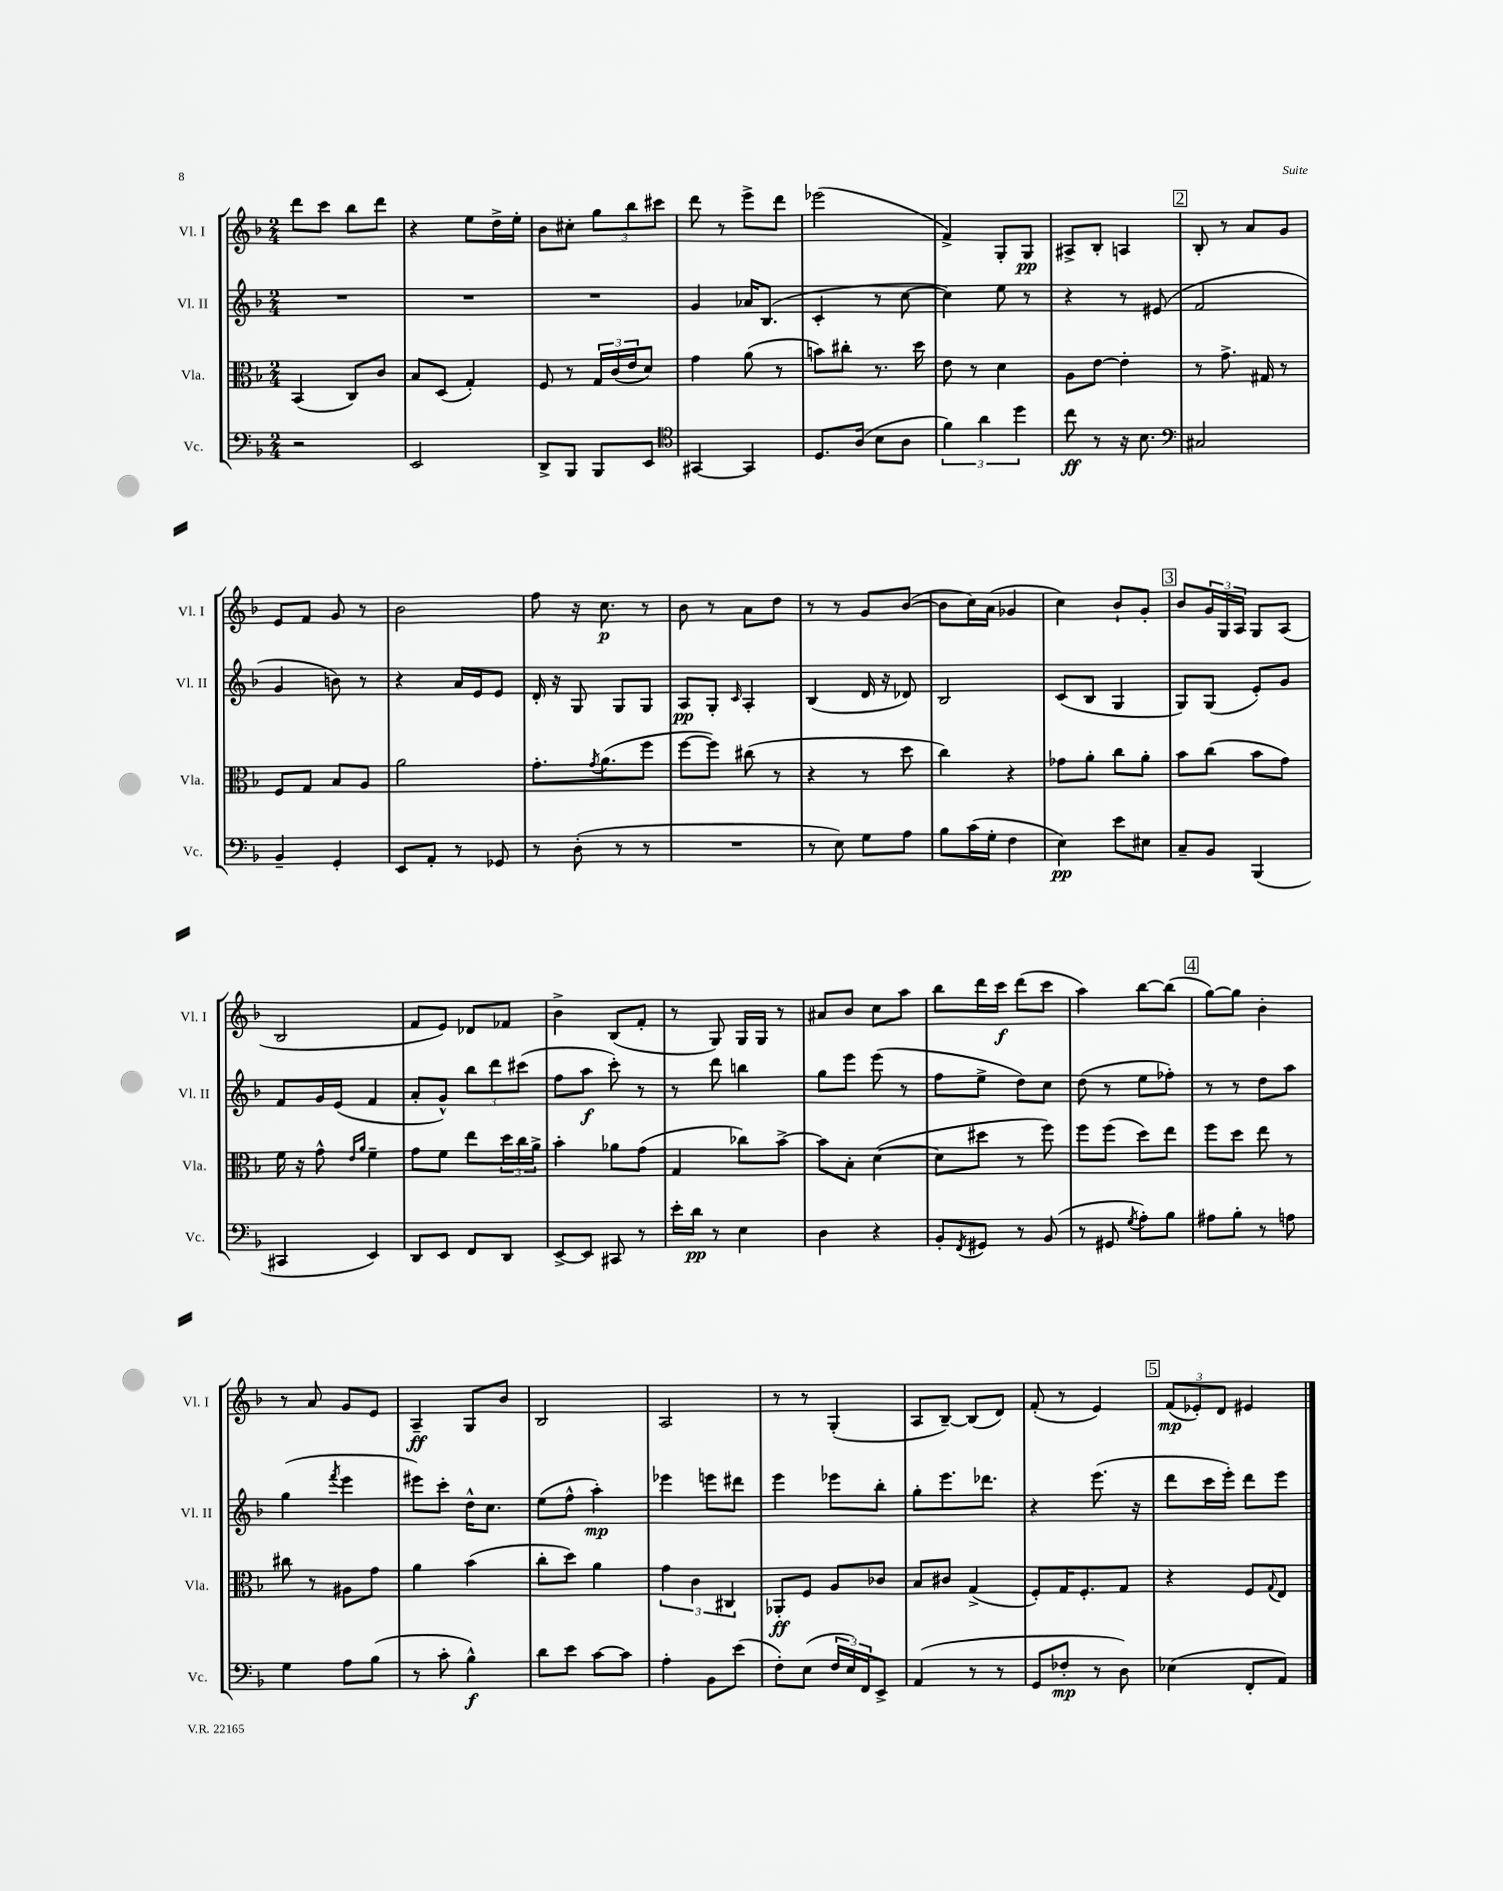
<<
\new StaffGroup <<
\new Staff = "s0" \with { instrumentName = "Vl. I" shortInstrumentName = "Vl. I" } {
    \clef treble \key f \major \numericTimeSignature \time 2/4
    d'''8 c'''8 bes''8 d'''8 |
    r4 e''8 d''16-> e''16-. |
    bes'8 cis''8-. \tuplet 3/2 { g''8 bes''8 cis'''8 } |
    d'''8 r8 e'''8-> d'''8 |
    ees'''2( |
    f'4->) g8-. g8\pp |
    ais8-> bes8-. a4 |
    \mark \markup { \box "2" } bes8-. r8 a'8 g'8 |
    e'8 f'8 g'8 r8 |
    bes'2 |
    f''8 r16 c''8.\p r8 |
    bes'8 r8 a'8 d''8 |
    r8 r8 g'8 bes'8~( |
    bes'8 c''16) a'16( ges'4 |
    c''4) bes'8-! g'8-. |
    \mark \markup { \box "3" } bes'8 \tuplet 3/2 { g'16 g16 a16 } g8 a8( |
    bes2 |
    f'8 e'8) des'8 fes'8 |
    bes'4-> bes8( f'8-. |
    r8 g8) g16 g16 r8 |
    ais'8 bes'8 c''8 a''8 |
    bes''8 d'''16 c'''16\f d'''8( c'''8 |
    a''4) bes''8~ bes''8( |
    \mark \markup { \box "4" } g''8~) g''8 bes'4-. |
    r8 a'8 g'8 e'8 |
    a4--\ff g8 bes'8 |
    bes2 |
    a2 |
    r8 r8 g4-.( |
    a8 bes8~--) bes8( d'8) |
    f'8-.( r8 e'4) |
    \mark \markup { \box "5" } \tuplet 3/2 { f'8\mp( ees'8-.) d'8 } eis'4 \bar "|." |
}
\new Staff = "s1" \with { instrumentName = "Vl. II" shortInstrumentName = "Vl. II" } {
    \clef treble \key f \major \numericTimeSignature \time 2/4
    R2 |
    R2 |
    R2 |
    g'4 aes'16 bes8.( |
    c'4-. r8 c''8~ |
    c''4) e''8 r8 |
    r4 r8 eis'8( |
    \mark \markup { \box "2" } f'2 |
    g'4 b'8) r8 |
    r4 a'16 e'16 e'8 |
    d'16-. r16 g8 g8 g8 |
    a8\pp g8-. \grace { c'16 } a4-. |
    bes4( d'16 r16 des'8) |
    bes2 |
    c'8( bes8 g4 |
    \mark \markup { \box "3" } g8) g8( e'8-.) g'8 |
    f'8 g'16 e'16( f'4 |
    a'8-. g'8-^) \tuplet 3/2 { bes''8 d'''8 cis'''8( } |
    f''8 a''8\f c'''8-.) r8 |
    r8 d'''8 b''4 |
    g''8 e'''8 e'''8( r8 |
    f''8 e''8-> d''8) c''8 |
    d''8( r8 e''8 fes''8-.) |
    \mark \markup { \box "4" } r8 r8 d''8 a''8 |
    g''4( \acciaccatura { f'''8 } e'''4 |
    eis'''8) c'''8-. d''16-^ c''8. |
    e''8( f''8-^ a''4-.\mp) |
    ees'''4 e'''8 dis'''8 |
    e'''4 ees'''8 bes''8-. |
    g''8-. e'''8. des'''8. |
    r4 e'''8.( r16 |
    \mark \markup { \box "5" } d'''8 c'''16 e'''16-.) d'''8 e'''8 \bar "|." |
}
\new Staff = "s2" \with { instrumentName = "Vla." shortInstrumentName = "Vla." } {
    \clef alto \key f \major \numericTimeSignature \time 2/4
    bes,4( c8) c'8 |
    bes8 d8( g4-.) |
    f8 r8 \tuplet 3/2 { g16 c'16( e'16 } d'8) |
    g'4 a'8( r8 |
    b'8) cis''8-. r8. d''16 |
    e'8 r8 d'4 |
    a8 e'8~ e'4-. |
    \mark \markup { \box "2" } r8 g'8.-> gis16 r8 |
    f8 g8 bes8 a8 |
    a'2 |
    g'8.-. \acciaccatura { g'8 } a'8.( f''8 |
    f''8~ f''8) cis''8( r8 |
    r4 r8 d''8 |
    c''4) r4 |
    ges'8 a'8-. c''8 a'8-. |
    \mark \markup { \box "3" } bes'8 c''8( bes'8 g'8) |
    f'16 r16 g'8-^ \grace { e'16 a'16 } f'4-- |
    g'8 f'8 e''8 \tuplet 3/2 { d''16 c''16 a'16-> } |
    bes'4-. aes'8 g'8( |
    g4 ces''8) bes'8~-> |
    bes'8 bes8-. d'4~( |
    d'8 dis''8 r8 f''8) |
    f''8 f''8( d''8) e''8 |
    \mark \markup { \box "4" } f''8 d''8 e''8 r8 |
    cis''8 r8 ais8 g'8 |
    a'4 bes'4( |
    c''8-. d''8) a'4 |
    \tuplet 3/2 { g'4 c'4 cis4 } |
    aes,8-.\ff f8 a8 ces'8 |
    bes8 cis'8 g4->( |
    f8-.) g16 f8.-. g8 |
    \mark \markup { \box "5" } r4 f8 \appoggiatura { g8 } e8 \bar "|." |
}
\new Staff = "s3" \with { instrumentName = "Vc." shortInstrumentName = "Vc." } {
    \clef bass \key f \major \numericTimeSignature \time 2/4
    r2 |
    e,2 |
    d,8-> bes,,8 bes,,8 e,8 |
    \clef tenor gis,4~ gis,4 |
    d8. a16( bes8 a8 |
    \tuplet 3/2 { f'4) a'4 d''4 } |
    c''8\ff r8 r16 bes8. |
    \mark \markup { \box "2" } \clef bass cis2 |
    bes,4-- g,4-. |
    e,8 a,8-. r8 ges,8 |
    r8 d8-.( r8 r8 |
    R2 |
    r8 e8) g8 a8 |
    bes8 c'16( g16-. f4 |
    e4\pp) e'8 eis8 |
    \mark \markup { \box "3" } c8-- bes,8 bes,,4( |
    cis,4 e,4) |
    d,8 e,8 f,8 d,8 |
    e,8~-> e,8 cis,8 r8 |
    e'16-. d'16\pp r8 e4 |
    d4 r4 |
    bes,8-. \acciaccatura { f,8 } gis,8 r8 bes,8( |
    r8 gis,8 \acciaccatura { g8 } a8-.) bes8 |
    \mark \markup { \box "4" } ais8 bes8-. r8 a8 |
    g4 a8 bes8( |
    r8 c'8-. bes4-^\f) |
    d'8 e'8 c'8~ c'8 |
    a4-. bes,8 e'8( |
    f8-.) e8( \tuplet 3/2 { f16 e16) f,16 } e,8-> |
    a,4( r8 r8 |
    g,8 fes8-.\mp r8 d8) |
    \mark \markup { \box "5" } ees4( f,8-. a,8) \bar "|." |
}
>>
>>
\layout { \context { \Score \remove "Bar_number_engraver" } }
